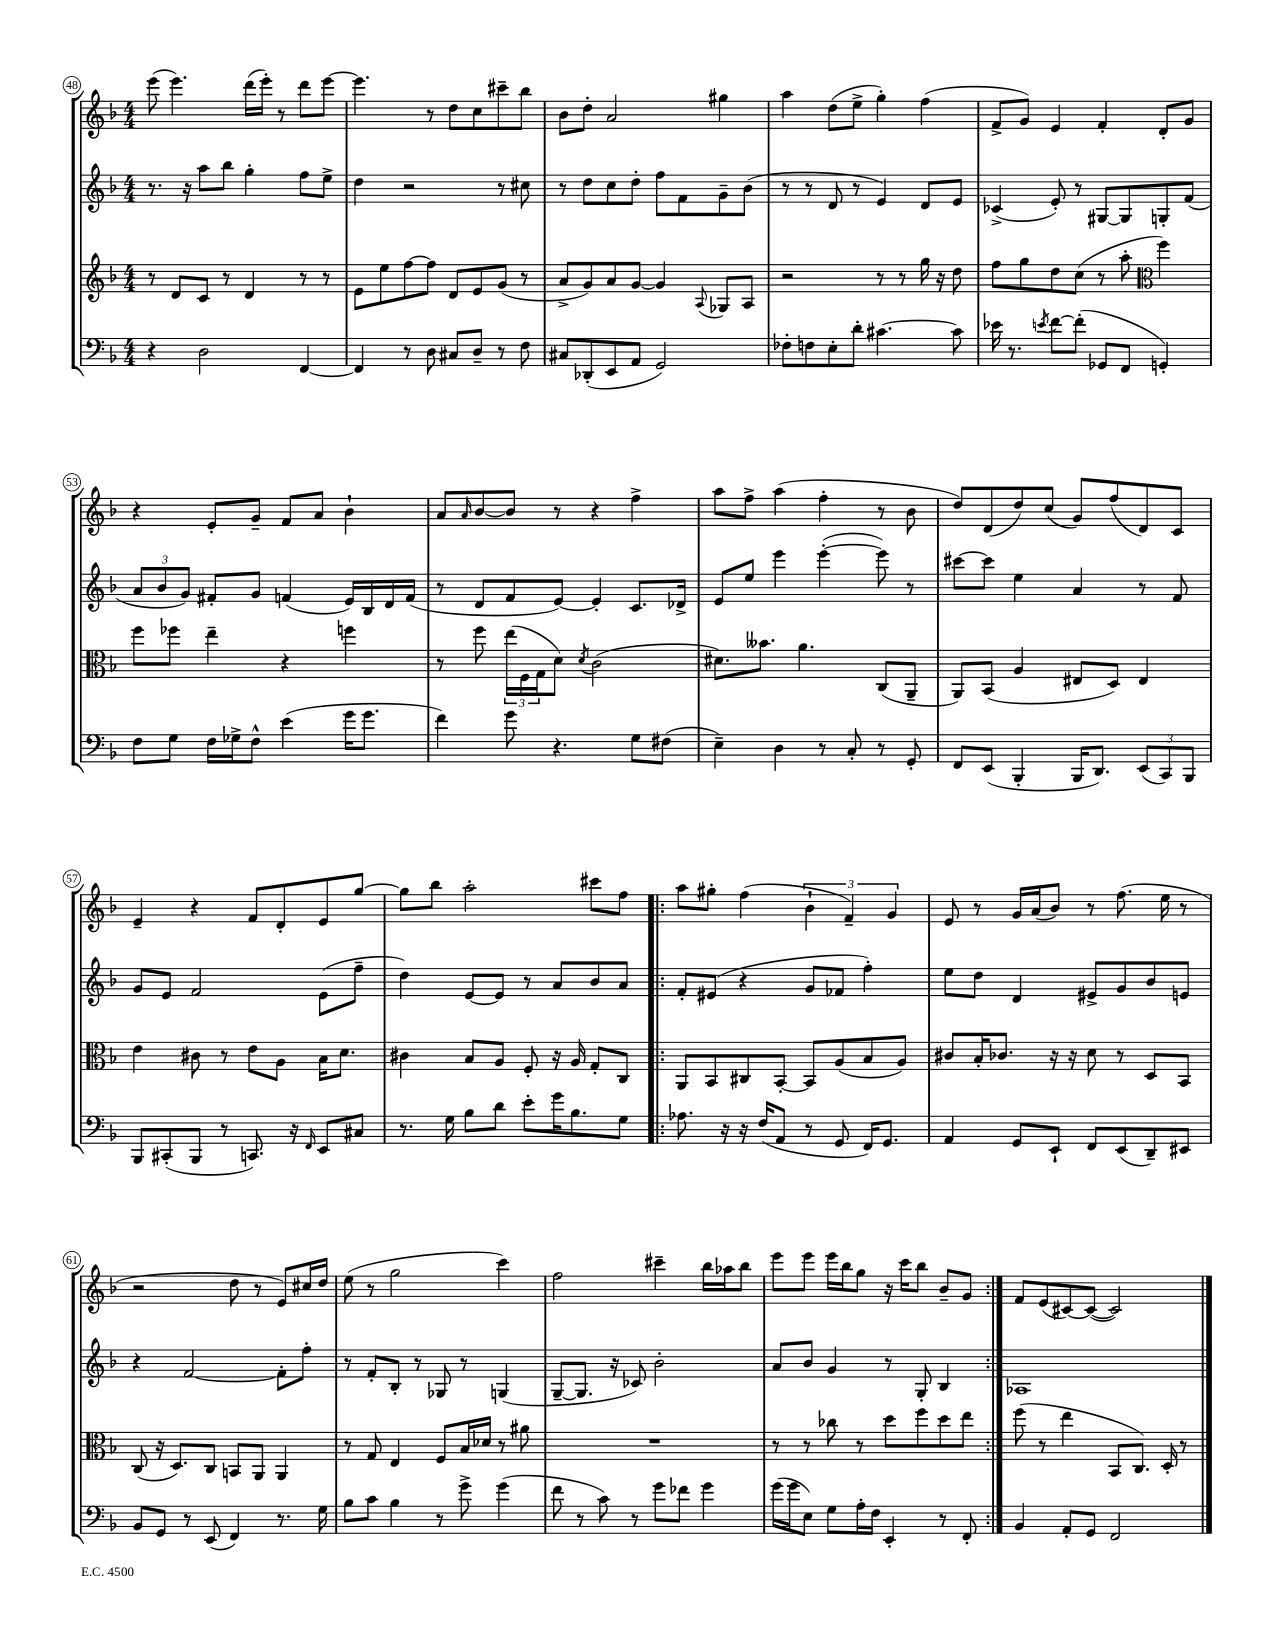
<<
\new StaffGroup <<
\new Staff = "s0" {
    \clef treble \key f \major \numericTimeSignature \time 4/4
    e'''8( e'''4.) d'''16( e'''16-.) r8 d'''8 e'''8~ |
    e'''4. r8 d''8 c''8 cis'''8-- bes''8 |
    bes'8 d''8-. a'2 gis''4 |
    a''4 d''8( e''8-> g''4-.) f''4( |
    f'8-> g'8) e'4 f'4-. d'8-. g'8 |
    r4 e'8-. g'8-- f'8 a'8 bes'4-! |
    a'8 \grace { a'16 } bes'8~ bes'8 r8 r4 f''4-> |
    a''8 f''8-> a''4( f''4-. r8 bes'8 |
    d''8) d'8( d''8) c''8( g'8) f''8( d'8) c'8 |
    e'4-- r4 f'8 d'8-. e'8 g''8~ |
    g''8 bes''8 a''2-. cis'''8 f''8 |
    \repeat volta 2 { a''8 gis''8-. f''4( \tuplet 3/2 { bes'4-! f'4--) g'4 } |
    e'8 r8 g'16 a'16( bes'8) r8 f''8.( e''16 r8 |
    r2 d''8 r8 e'8) cis''16 d''16 |
    e''8( r8 g''2 c'''4) |
    f''2 cis'''4-- bes''16 aes''16 bes''8 |
    e'''8 e'''8 e'''16 bes''16 g''8 r16 c'''16 bes''8 bes'8-- g'8 | }
    f'8 e'8( cis'8~) cis'8~( cis'2) \bar "|." |
}
\new Staff = "s1" {
    \clef treble \key f \major \numericTimeSignature \time 4/4
    r8. r16 a''8 bes''8 g''4-. f''8 e''8-> |
    d''4 r2 r8 cis''8 |
    r8 d''8 c''8 d''8-. f''8 f'8 g'8-- bes'8( |
    r8 r8 d'8 r8 e'4) d'8 e'8 |
    ces'4->( e'8-.) r8 gis8~ gis8 g8-. f'8( |
    \tuplet 3/2 { a'8 bes'8 g'8) } fis'8-. g'8 f'4( e'16) bes16 d'16 f'16( |
    r8 d'8 f'8 e'8~) e'4-. c'8. des'16-> |
    e'8 e''8 e'''4 e'''4~-.( e'''8) r8 |
    cis'''8~ cis'''8 e''4 a'4 r8 f'8 |
    g'8 e'8 f'2 e'8( f''8-- |
    d''4) e'8~ e'8 r8 a'8 bes'8 a'8 |
    \repeat volta 2 { f'8-. eis'8( r4 g'8 fes'8 f''4-.) |
    e''8 d''8 d'4 eis'8-> g'8 bes'8 e'8 |
    r4 f'2~ f'8-. f''8-. |
    r8 f'8-. bes8-. r8 ges8 r8 g4( |
    g8~-- g8. r16 ces'8) bes'2-. |
    a'8 bes'8 g'4 r8 g8-. bes4 | }
    aes1 \bar "|." |
}
\new Staff = "s2" {
    \clef treble \key f \major \numericTimeSignature \time 4/4
    r8 d'8 c'8 r8 d'4 r8 r8 |
    e'8 e''8 f''8~ f''8 d'8 e'8 g'8( r8 |
    a'8-> g'8) a'8 g'8~ g'4 \appoggiatura { a8 } ges8 a8 |
    r2 r8 r8 g''16 r16 d''8 |
    f''8 g''8 d''8 c''8( r8 a''8-. \clef alto f''4) |
    f''8 fes''8 e''4-- r4 f''4 |
    r8 f''8 \tuplet 3/2 { e''16( f16 g16 } d'8) \acciaccatura { d'8 } c'2( |
    dis'8.) beses'8. a'4. c8( a,8-- |
    a,8) bes,8( a4 eis8 d8) eis4 |
    e'4 cis'8 r8 e'8 a8 bes16 d'8. |
    cis'4 bes8 a8 f8-. r16 a16 g8-. c8 |
    \repeat volta 2 { a,8 bes,8 cis8 bes,8~-. bes,8 a8( bes8 a8) |
    cis'8 bes16-. ces'8. r16 r16 d'8 r8 d8 bes,8 |
    c8( r16 d8.) c8 b,8 a,8 a,4 |
    r8 g8 e4 f8 bes16 des'16 r8 ais'8 |
    R1 |
    r8 r8 ces''8 r8 d''8 f''8 d''8 e''8 | }
    f''8( r8 e''4 bes,8 c8.) d16-. r8 \bar "|." |
}
\new Staff = "s3" {
    \clef bass \key f \major \numericTimeSignature \time 4/4
    r4 d2 f,4~ |
    f,4 r8 d8 cis8 d8-- r8 f8 |
    cis8 des,8-.( e,8 a,8 g,2) |
    fes8-. f8 e8-. d'8-. cis'4.~ cis'8 |
    ees'16 r8. \acciaccatura { e'8 } f'8~ f'8-.( ges,8 f,8 g,4-.) |
    f8 g8 f16 ges16-> f8-^ e'4( g'16 g'8. |
    f'4) g'8 r4. g8 fis8( |
    e4--) d4 r8 c8-. r8 g,8-. |
    f,8 e,8( bes,,4-. bes,,16 d,8.) \tuplet 3/2 { e,8( c,8) bes,,8 } |
    bes,,8 cis,8-.( bes,,8 r8 c,8.) r16 \grace { f,16 } e,8 cis8 |
    r8. g16 bes8 d'8 e'8-. g'16 bes8. g8 |
    \repeat volta 2 { aes8. r16 r16 f16( a,8 r8 g,8 f,16) g,8. |
    a,4 g,8 e,8-! f,8 e,8( d,8--) eis,8 |
    bes,8 g,8 r8 e,8( f,4) r8. g16 |
    bes8 c'8 bes4 r8 g'8-> g'4( |
    f'8 r8 c'8) r8 g'8 fes'8 g'4 |
    g'16( g'16 e8) g8 a16-. f16 e,4-. r8 f,8-. | }
    bes,4 a,8-. g,8 f,2 \bar "|." |
}
>>
>>
\layout { \context { \Score currentBarNumber = #48 \override BarNumber.stencil = #(make-stencil-circler 0.1 0.3 ly:text-interface::print) } }
